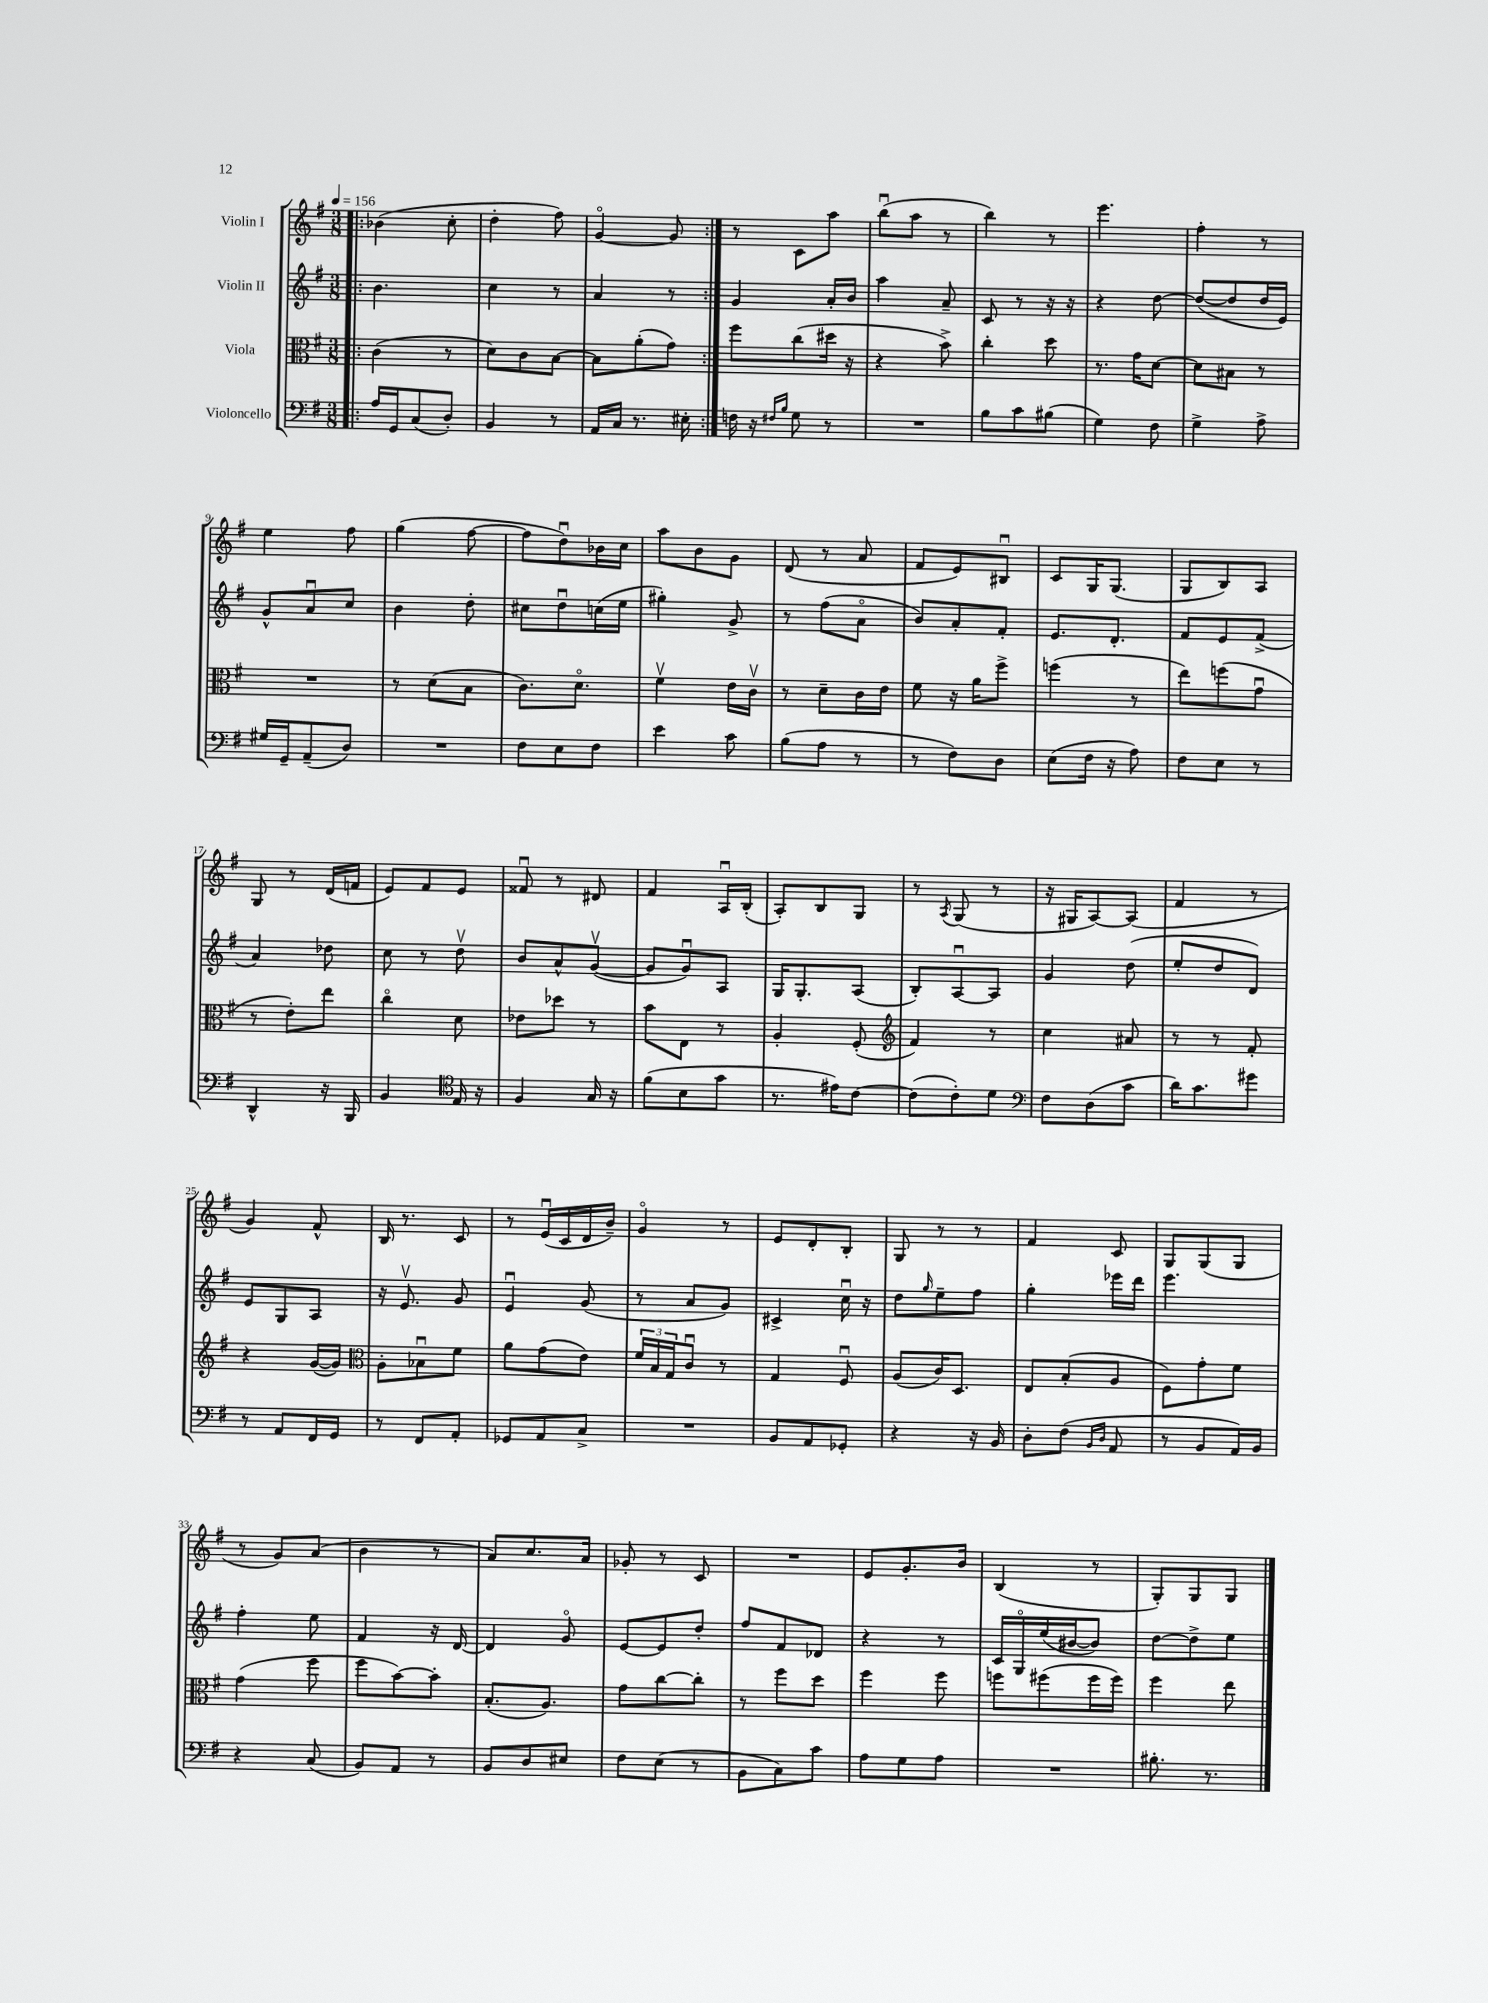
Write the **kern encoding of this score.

**kern	**kern	**kern	**kern
*part4	*part3	*part2	*part1
*staff4	*staff3	*staff2	*staff1
*I"Violoncello	*I"Viola	*I"Violin II	*I"Violin I
*clefF4	*clefC3	*clefG2	*clefG2
*k[f#]	*k[f#]	*k[f#]	*k[f#]
*M3/8	*M3/8	*M3/8	*M3/8
*MM156	*MM156	*MM156	*MM156
=1!|:	=1!|:	=1!|:	=1!|:
16A/LL	(4c\	4.b\	(4b-X\
16GG/J	.	.	.
(8C/	.	.	.
8D'/J)	8r	.	8cc'\
=2	=2	=2	=2
4BB/	8d\L)	4cc\	4dd'\
.	8c\	.	.
8r	[8B\J	8r	8ff#\)
=3	=3	=3	=3
16AA/LL	8B\L]	4a/	[4g/
16C/JJ	.	.	.
8.r	(8a'\	.	.
.	8g\J)	8r	8g/]
16E#X'\	.	.	.
=4:|!	=4:|!	=4:|!	=4:|!
16Fn\	8ff#\L	4g/	8r
16r	.	.	.
16qqF#X/LL	.	.	.
16qqB/JJ	.	.	.
8G\	(8cc\	.	8c\L
8r	16dd#X\Jk	16a'/LL	8aa\J
.	16r	16b/JJ	.
=5	=5	=5	=5
4.r	4r	4aa\	(8bbu\L
.	.	.	8aa\J
.	8b^\)	8a~/	8r
=6	=6	=6	=6
8B\L	4cc'\	8c/	4bb\)
8c\	.	8r	.
(8B#X\J	8dd\	16r	8r
.	.	16r	.
=7	=7	=7	=7
4G\)	8.r	4r	4.eee\
.	16g\KL	.	.
8F#\	[8d\J	[8dd\	.
=8	=8	=8	=8
4G^\	8d\L]	(8dd/L_	4ff#'\
.	8B#X\J	8dd/]	.
8A^\	8r	16dd/L	8r
.	.	16e/JJ)	.
!!LO:LB:g=z
=9	=9	=9	=9
16G#X/LL	4.r	8g^^/L	4ee\
16GG~/J	.	.	.
(8AA~/	.	8au/	.
8D/J)	.	8cc/J	8ff#\
=10	=10	=10	=10
4.r	8r	4b\	(4gg\
.	(8d\L	.	.
.	8B\J	8dd'\	[8ff#\
=11	=11	=11	=11
8F#\L	8.c\L)	8cc#X\L	8ff#\L]
8E\	.	8ddu\	8ddu\)
.	8.d\J	.	.
8F#\J	.	(16ccn\L	16b-X\L
.	.	16ee\JJ	16cc\JJ
=12	=12	=12	=12
4e\	4f#v\	4gg#X'\)	8aa\L
.	.	.	8b\
8c\	16e\LL	8g^/	8g\J
.	16cv\JJ	.	.
=13	=13	=13	=13
(8B\L	8r	8r	(8d/
8A\J	8d~\L	(8ff#\L	8r
8r	16c\L	8a\J	8a/
.	16e\JJ	.	.
=14	=14	=14	=14
8r	8f#\	8b/L)	8f#/L
8F#\L)	16r	8a'/	8e/)
.	16a\KL	.	.
8D\J	8ff#^\J	8f#'/J	8B#Xu/J
=15	=15	=15	=15
(8E\L	(4ffn\	8.e/L	8c/L
16F#\Jk	.	.	16G/K
16r	.	8.d'/J	(8.G/J
8A\)	8r	.	.
=16	=16	=16	=16
8F#\L	8ee\L)	8f#/L	8G/L
8E\J	(8ffn\	8e/	8B/)
8r	8gu\J	(8f#^/J	8A/J
!!LO:LB:g=z
=17	=17	=17	=17
4DD^^/	8r	4a/)	8G/
.	8e'\L)	.	8r
16r	8ee\J	8dd-X\	(16d/LL
16BBB/	.	.	16fn/JJ
=18	=18	=18	=18
4BB/	4cc\	8cc\	8e/L)
.	.	8r	8f#/
*clefC4	*	*	*
16E/	8d\	8ddv\	8e/J
16r	.	.	.
=19	=19	=19	=19
4F#/	8e-X\L	8b/L	8f##Xu/
.	8dd-X\J	8a^^/	8r
16G/	8r	([8gv/J	8d#X/
16r	.	.	.
=20	=20	=20	=20
(8f#\L	8b\L	8g/L]	4f#/
8B\	8E\J	8gu/)	.
8g\J	8r	8A/J	16Au/LL
.	.	.	(16B'/JJ
=21	=21	=21	=21
8.r	4A'/	16G/KL	8A'/L)
.	.	8.G'/	.
.	.	.	8B/
16e#X\KL)	.	.	.
[8c\J	(8F#'/	(8A/J	8G/J
=22	=22	=22	=22
*	*clefG2	*	*
(8c\L]	4f#/)	8B'/L)	8r
.	.	.	8qA/
8c'\)	.	[8Au/	(8G/
8d\J	8r	8A/J]	8r
=23	=23	=23	=23
*clefF4	*	*	*
8F#\L	4cc\	4g/	16r
.	.	.	16G#X/KL
(8D\	.	.	[8A/)
8c\J	8a#X/	(8dd\	(8A/J]
=24	=24	=24	=24
16d\KL)	8r	8ee'/L	4f#/
8.c\	.	.	.
.	8r	8dd/	.
8g#X\J	8f#'/	8d/J)	8r
!!LO:LB:g=z
=25	=25	=25	=25
8r	4r	8e/L	4g/)
8AA/L	.	8G/	.
16FF#/L	([16g/LL	8A/J	8f#^^/
16GG/JJ	16g/JJ])	.	.
=26	=26	=26	=26
*	*clefC3	*	*
8r	8A'\L	16r	16B/
.	.	8.ev/	8.r
8FF#/L	8B-Xu\	.	.
8AA'/J	8f#\J	8g/	8c/
=27	=27	=27	=27
8GG-X/L	8a\L	4eu/	8r
8AA/	(8g\	.	(16eu/LL
.	.	.	16c/
8C^/J	8e\J)	(8g/	16d/
.	.	.	16b~/JJ)
=28	=28	=28	=28
4.r	24f#/LL	8r	4g/
.	24B/	.	.
.	24G/J	.	.
.	8cu/J	8a/L	.
.	8r	8g/J)	8r
=29	=29	=29	=29
8BB/L	4G/	4c#X^/	8e/L
8AA/	.	.	8d'/
8GG-X'/J	8F#u/	16ccu\	8B'/J
.	.	16r	.
=30	=30	=30	=30
4r	(8A/L	8dd\L	8G/
.	.	16qqgg/	.
.	16c/K)	8ee~\	8r
.	8.D/J	.	.
16r	.	8ff#\J	8r
16BB/	.	.	.
=31	=31	=31	=31
8D'\L	8E/L	4gg'\	4f#/
(8F#\J	(8B'/	.	.
16qqBB/LL	.	.	.
16qqD/JJ	.	.	.
8AA/	8A/J	16eee-X\LL	8c/
.	.	16ddd\JJ	.
=32	=32	=32	=32
8r	8F#\L)	4.eee\	8G/L
8BB/L	8g'\	.	(8G/
16AA/L)	8f#\J	.	8G/J
16BB/JJ	.	.	.
!!LO:LB:g=z
=33	=33	=33	=33
4r	(4g\	4ff#'\	8r
.	.	.	8g/L)
(8C/	8ff#\	8ee\	(8a/J
=34	=34	=34	=34
8BB/L)	8ff#\L	4f#/	4b\
8AA/J	[8b\)	.	.
8r	8b'\J]	16r	8r
.	.	[16d/	.
=35	=35	=35	=35
8BB/L	(8.B'/L	4d/]	8a/L)
8D/	.	.	8.cc/
.	8.A/J)	.	.
8E#X/J	.	8g/	.
.	.	.	16a/Jk
=36	=36	=36	=36
8F#\L	8g\L	[8e/L	8g-X'/
(8E\J	[8cc\	8e/]	8r
8r	8cc'\J]	8dd'/J	8c/
=37	=37	=37	=37
8BB\L	8r	8ff#/L	4.r
8C\)	8ff#\L	8f#/	.
8c\J	8dd\J	8d-X/J	.
=38	=38	=38	=38
8A\L	4ff#\	4r	8e/L
8G\	.	.	8.g'/
8A\J	8ff#\	8r	.
.	.	.	16b/Jk
=39	=39	=39	=39
4.r	8ffn\L	16c/LL	(4B/
.	.	16G/	.
.	(8ff#X\	(16ee/	.
.	.	[16b#X/J	.
.	16ff#\L	8b#/J])	8r
.	16ff#\JJ)	.	.
=40	=40	=40	=40
8.B#X'\	4ff#\	[8dd\L	8G'/L)
.	.	8dd^\]	8G/
8.r	.	.	.
.	8ee\	8ee\J	8G/J
==	==	==	==
*-	*-	*-	*-
